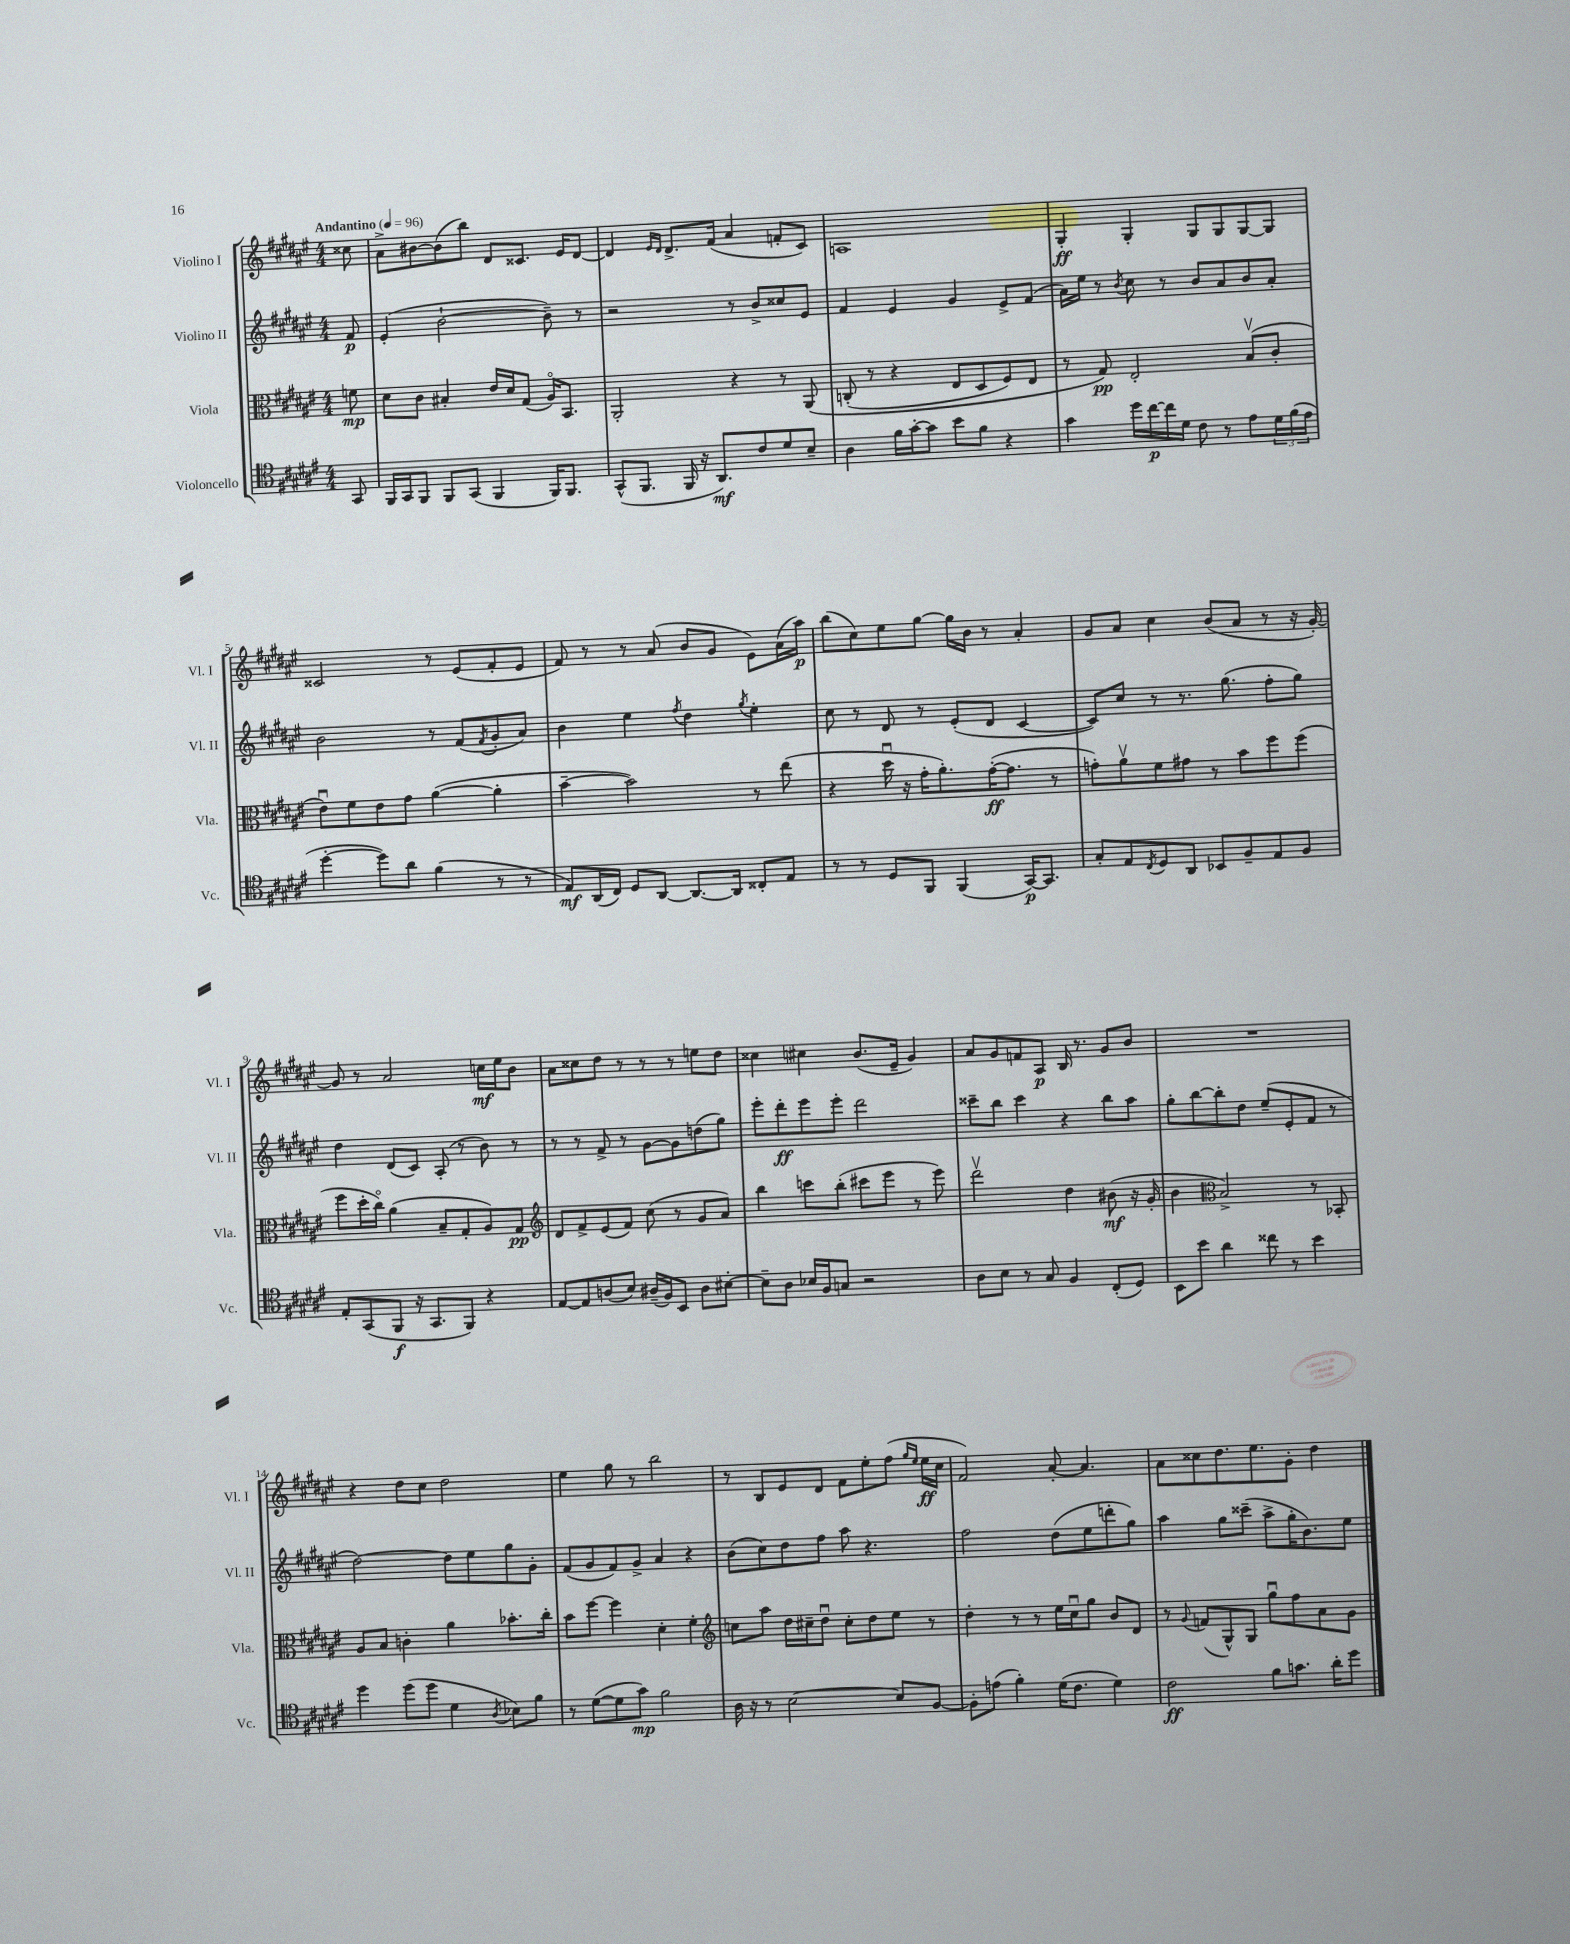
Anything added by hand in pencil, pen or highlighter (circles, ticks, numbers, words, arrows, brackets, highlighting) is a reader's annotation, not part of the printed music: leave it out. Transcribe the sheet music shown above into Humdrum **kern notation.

**kern	**dynam	**kern	**dynam	**kern	**dynam	**kern	**dynam
*part4	*part4	*part3	*part3	*part2	*part2	*part1	*part1
*staff4	*staff4	*staff3	*staff3	*staff2	*staff2	*staff1	*staff1
*I"Violoncello	*	*I"Viola	*	*I"Violino II	*	*I"Violino I	*
*I'Vc.	*	*I'Vla.	*	*I'Vl. II	*	*I'Vl. I	*
*clefC4	*	*clefC3	*	*clefG2	*	*clefG2	*
*k[f#c#g#d#a#e#]	*	*k[f#c#g#d#a#e#]	*	*k[f#c#g#d#a#e#]	*	*k[f#c#g#d#a#e#]	*
*M4/4	*	*M4/4	*	*M4/4	*	*M4/4	*
*MM96	*	*MM96	*	*MM96	*	*MM96	*
=	=	=	=	=	=	=	=
!	!	!	!	!	!	!LO:TX:a:B:t=Andantino	!
8GG#/	.	8fn\	mp	8f#/	p	8cc##X\	.
=1	=1	=1	=1	=1	=1	=1	=1
16FF#/LL	.	8d#\L	.	(4e#'/	.	8a#^\L	.
16GG#/J	.	.	.	.	.	.	.
8FF#/J	.	8c#\J	.	.	.	[8b#X\	.
8FF#/L	.	4B#X'/	.	[2b`\	.	(8b#\]	.
(8GG#/J	.	.	.	.	.	8bb\J)	.
4FF#/	.	16e#/LL	.	.	.	8d#/L	.
.	.	16d#/J	.	.	.	.	.
.	.	(8G#/J	.	.	.	8.c##X/J	.
16FF#/KL)	.	16A#/KL)	.	8b~\])	.	.	.
8.FF#/J	.	8.BB/J	.	.	.	16e#/KL	.
.	.	.	.	8r	.	[8d#/J	.
=2	=2	=2	=2	=2	=2	=2	=2
(8GG#^^/L	.	2AA#'/	.	2r	.	4d#/]	.
8.FF#/J	.	.	.	.	.	.	.
.	.	.	.	.	.	16qqe#/LL	.
.	.	.	.	.	.	16qqd#/JJ	.
.	.	.	.	.	.	8.d#^/L	.
16FF#/	.	.	.	.	.	.	.
16r	.	.	.	.	.	.	.
8.AA#/L)	mf	.	.	.	.	(16f#/Jk	.
.	.	4r	.	8r	.	4a#/	.
8c#/	.	.	.	8b^/L	.	.	.
8d#/	.	8r	.	8cc##X/	.	8fn'/L	.
8B~/J	.	(8AA#/	.	8e#/J	.	8c#/J)	.
=3	=3	=3	=3	=3	=3	=3	=3
4A#\	.	(8Cn'/	.	4f#/	.	1An	.
.	.	8r	.	.	.	.	.
16f#\LL	.	4r	.	4e#/	.	.	.
[16g#'\J	.	.	.	.	.	.	.
8g#\J]	.	.	.	.	.	.	.
8b\L	.	8E#/L	.	4g#/	.	.	.
8f#\J	.	8D#/	.	.	.	.	.
4r	.	8F#/)	.	8e#^/L	.	.	.
.	.	8E#/J	.	(8f#/J	.	.	.
=4	=4	=4	=4	=4	=4	=4	=4
4g#\	.	8r	.	16a#\LL)	.	4G#'/	ff
.	.	.	.	16ee#\JJ	.	.	.
.	.	8G#/)	pp	8r	.	.	.
.	.	.	.	8qb/	.	.	.
16dd#\LL	.	2E#'/	.	8cc#\	.	4G#'/	.
[16cc#\	p	.	.	.	.	.	.
16cc#\]	.	.	.	8r	.	.	.
16d#\JJ	.	.	.	.	.	.	.
8c#\	.	.	.	8b/L	.	8G#/L	.
8r	.	.	.	8a#/	.	8G#/	.
8e#\L	.	(8Bv/L	.	8b/	.	[8G#/	.
24d#\L	.	8c#'/J	.	8a#'/J	.	8G#/J]	.
(24f#\	.	.	.	.	.	.	.
24e#\JJ	.	.	.	.	.	.	.
!!LO:LB:g=z
=5	=5	=5	=5	=5	=5	=5	=5
[4dd#'\	.	8e#u\L)	.	2b\	.	2c##X/	.
.	.	8f#\	.	.	.	.	.
8dd#\L])	.	8e#\	.	.	.	.	.
8a#\J	.	8g#\J	.	.	.	.	.
(4f#\	.	([4a#\	.	8r	.	8r	.
.	.	.	.	(8f#/L	.	(8e#/L	.
.	.	.	.	8qf#/	.	.	.
8r	.	4a#'\]	.	8g#'/	.	8f#'/	.
8r	.	.	.	8a#/J)	.	8e#/J	.
=6	=6	=6	=6	=6	=6	=6	=6
8E#/L)	mf	[4b~\	.	4b\	.	8f#/)	.
(16AA#/L	.	.	.	.	.	8r	.
16C#/JJ)	.	.	.	.	.	.	.
8D#/L	.	2b\])	.	4ee#\	.	8r	.
[8AA#/J	.	.	.	.	.	(8a#/	.
.	.	.	.	8qff#/	.	.	.
8.AA#/L_	.	.	.	4dd#\	.	8b/L	.
.	.	.	.	.	.	8g#/J	.
16AA#/Jk]	.	.	.	.	.	.	.
.	.	.	.	8qgg#/	.	.	.
8C##X'/L	.	8r	.	4ee#'\	.	8e#\L)	.
8E#/J	.	(8ee#\	.	.	.	(16a#\L	.
.	.	.	.	.	.	16aa#\JJ)	p
=7	=7	=7	=7	=7	=7	=7	=7
8r	.	4r	.	8cc#\	.	(8bb\L	.
8r	.	.	.	8r	.	8cc#\)	.
8D#/L	.	16dd#u\	.	8d#/	.	8ee#\	.
.	.	16r	.	.	.	.	.
8FF#/J	.	16g#'\KL	.	8r	.	[8gg#\J	.
.	.	8.a#'\)	.	.	.	.	.
(4FF#/	.	.	.	(8e#'/L	.	16gg#\LL]	.
.	.	.	.	.	.	16b\JJ	.
.	.	([16g#'\K	ff	8d#/J	.	8r	.
.	.	8.g#\J]	.	.	.	.	.
[16GG#/KL)	p	.	.	[4c#/	.	4a#'/	.
8.GG#/J]	.	.	.	.	.	.	.
.	.	8r	.	.	.	.	.
=8	=8	=8	=8	=8	=8	=8	=8
8G#'/L	.	8gn'\L)	.	8c#/L])	.	8g#/L	.
8E#/	.	8a#v\	.	8cc#/J	.	8a#/J	.
8qC#/	.	.	.	.	.	.	.
8D#/	.	8f#\	.	8r	.	4cc#\	.
8AA#/J	.	8g#X\J	.	8.r	.	.	.
8BB-X/L	.	8r	.	.	.	(8b/L	.
.	.	.	.	(8.gg#\	.	.	.
8F#~/	.	8b\L	.	.	.	8a#/J	.
8E#/	.	8ff#\	.	8ff#'\L	.	8r	.
8F#/J	.	(8ff#\J	.	8gg#\J)	.	16r	.
.	.	.	.	.	.	[16g#'/)	.
!!LO:LB:g=z
=9	=9	=9	=9	=9	=9	=9	=9
8E#'/L	.	8ff#\L	.	4dd#\	.	8g#/]	.
(8GG#/	.	16dd#'\L	.	.	.	8r	.
.	.	16cc#\JJ)	.	.	.	.	.
8FF#/J	f	(4a#\	.	(8d#/L	.	2a#/	.
16r	.	.	.	8c#/J)	.	.	.
8.GG#/L	.	.	.	.	.	.	.
.	.	8B~/L	.	(8A#'/	.	.	.
8FF#/J)	.	8G#'/	.	8r	.	.	.
4r	.	8A#/)	.	8b\)	.	16ccn\LL	mf
.	.	.	.	.	.	16ee#\J	.
.	.	8G#/J	pp	8r	.	8b\J	.
=10	=10	=10	=10	=10	=10	=10	=10
*	*	*clefG2	*	*	*	*	*
[8E#/L	.	8d#/L	.	8r	.	8a#\L	.
8E#/]	.	8f#^/	.	8r	.	8cc##X\	.
(8An/	.	(8e#/	.	8f#^/	.	8dd#\J	.
8B/J)	.	8f#/J)	.	8r	.	8r	.
(16A#X~/LL	.	(8cc#\	.	[8g#\L	.	8r	.
16F#/J)	.	.	.	.	.	.	.
8BB/J	.	8r	.	8g#\]	.	8r	.
8A#\L	.	8g#/L	.	(8ddn\	.	8een\L	.
[8B#X'\J	.	8a#/J)	.	8gg#\J)	.	8dd#\J	.
=11	=11	=11	=11	=11	=11	=11	=11
8B#~\L]	.	4bb\	.	8eee#'\L	.	4cc##X\	.
8A#\J	.	.	.	8ddd#'\	ff	.	.
16B-X/LL	.	8cccn\L	.	8eee#\	.	4cc#X\	.
16F#/J	.	.	.	.	.	.	.
8Gn/J	.	(8bb'\J	.	8eee#'\J	.	.	.
2r	.	8ccc#X\L	.	2ddd#\	.	(8.b/L	.
.	.	8eee#\J	.	.	.	.	.
.	.	.	.	.	.	16e#~/Jk	.
.	.	8r	.	.	.	4g#/)	.
.	.	8eee#\)	.	.	.	.	.
=12	=12	=12	=12	=12	=12	=12	=12
8A#\L	.	2ddd#v\	.	8ccc##X~\L	.	8a#/L	.
8B\J	.	.	.	8bb\J	.	8g#/	.
8r	.	.	.	4ccc##\	.	8fn/	.
8G#/	.	.	.	.	.	8A#/J	p
4F#/	.	4dd#\	.	4r	.	16B/	.
.	.	.	.	.	.	8.r	.
(8C#'/L	.	(8b#X\	mf	8bb\L	.	8g#/L	.
8D#/J)	.	16r	.	8aa#\J	.	8b/J	.
.	.	16g#'/	.	.	.	.	.
=13	=13	=13	=13	=13	=13	=13	=13
8BB\L	.	4b\	.	8gg#'\L	.	1r	.
8b\J	.	.	.	[8bb\	.	.	.
*	*	*clefC3	*	*	*	*	*
4a#\	.	2B^/)	.	8bb'\]	.	.	.
.	.	.	.	8dd#\J	.	.	.
8cc##X\	.	.	.	(8ee#~/L	.	.	.
8r	.	.	.	8e#'/	.	.	.
4b\	.	8r	.	8f#/J	.	.	.
.	.	8BB-X'/	.	8r	.	.	.
!!LO:LB:g=z
=14	=14	=14	=14	=14	=14	=14	=14
4dd#\	.	8A#/L	.	[2dd#\)	.	4r	.
.	.	8B/J	.	.	.	.	.
(8dd#\L	.	4cn'\	.	.	.	8dd#\L	.
8dd#\J	.	.	.	.	.	8cc#\J	.
4d#\	.	4a#\	.	8dd#\L]	.	2dd#\	.
.	.	.	.	8ee#\	.	.	.
8qA#/	.	.	.	.	.	.	.
8B-X\L)	.	8.b-X'\L	.	8gg#\	.	.	.
8f#\J	.	.	.	8g#'\J	.	.	.
.	.	16cc#'\Jk	.	.	.	.	.
=15	=15	=15	=15	=15	=15	=15	=15
8r	.	8b\L	.	(8f#/L	.	4ee#\	.
([8d#\L	.	[8ff#\J	.	8g#/	.	.	.
8d#\]	.	4ff#\]	.	8f#/)	.	8gg#\	.
8g#\J)	mp	.	.	8g#^/J	.	8r	.
2f#\	.	4d#'\	.	4a#/	.	2bb\	.
.	.	4f#'\	.	4r	.	.	.
=16	=16	=16	=16	=16	=16	=16	=16
*	*	*clefG2	*	*	*	*	*
16A#\	.	8ccn\L	.	(8b\L	.	8r	.
16r	.	.	.	.	.	.	.
8r	.	8aa#\J	.	8cc#\)	.	8B/L	.
[2B\	.	16dd#\LL	.	8dd#\	.	8e#/	.
.	.	16cc#X~\J	.	.	.	.	.
.	.	8dd#u\J	.	8ff#\J	.	8d#/J	.
.	.	8cc#'\L	.	8aa#\	.	8f#\L	.
.	.	8dd#\	.	4.r	.	8ee#'\	.
8B/L]	.	8ee#\J	.	.	.	(8ff#\J	.
.	.	.	.	.	.	16qqgg#/LL	.
.	.	.	.	.	.	16qqee#/JJ	.
[8F#/J	.	8r	.	.	.	16ee#\LL	ff
.	.	.	.	.	.	16cc#\JJ	.
=17	=17	=17	=17	=17	=17	=17	=17
8F#'\L]	.	4dd#'\	.	2ff#\	.	2f#/)	.
(8en\J	.	.	.	.	.	.	.
4f#'\)	.	8r	.	.	.	.	.
.	.	8r	.	.	.	.	.
(16d#\KL	.	16ee#\LL	.	(8dd#\L	.	[8a#'/	.
8.c#\J	.	16cc#u\J	.	.	.	.	.
.	.	8gg#\J	.	8ee#\	.	4.a#/]	.
4d#\)	.	8b/L	.	8dddn'\	.	.	.
.	.	8d#/J	.	8gg#\J)	.	.	.
=18	=18	=18	=18	=18	=18	=18	=18
2c#\	ff	8r	.	4aa#\	.	8a#\L	.
.	.	8qqg#/	.	.	.	.	.
.	.	(8fn/L	.	.	.	8cc##X\	.
.	.	8G#^^/)	.	8gg#\L	.	8.dd#\	.
.	.	8G#/J	.	(8ccc##X~\J	.	.	.
.	.	.	.	.	.	8.ee#\	.
8f#\L	.	8gg#u\L	.	8aa#^\L	.	.	.
8.gn\J	.	8ff#\	.	16gg#'\K	.	8g#'\J	.
.	.	.	.	8.b\)	.	.	.
.	.	8a#\	.	.	.	4dd#\	.
16a#'\KL	.	.	.	.	.	.	.
8dd#\J	.	8g#\J	.	8ee#\J	.	.	.
==	==	==	==	==	==	==	==
*-	*-	*-	*-	*-	*-	*-	*-
